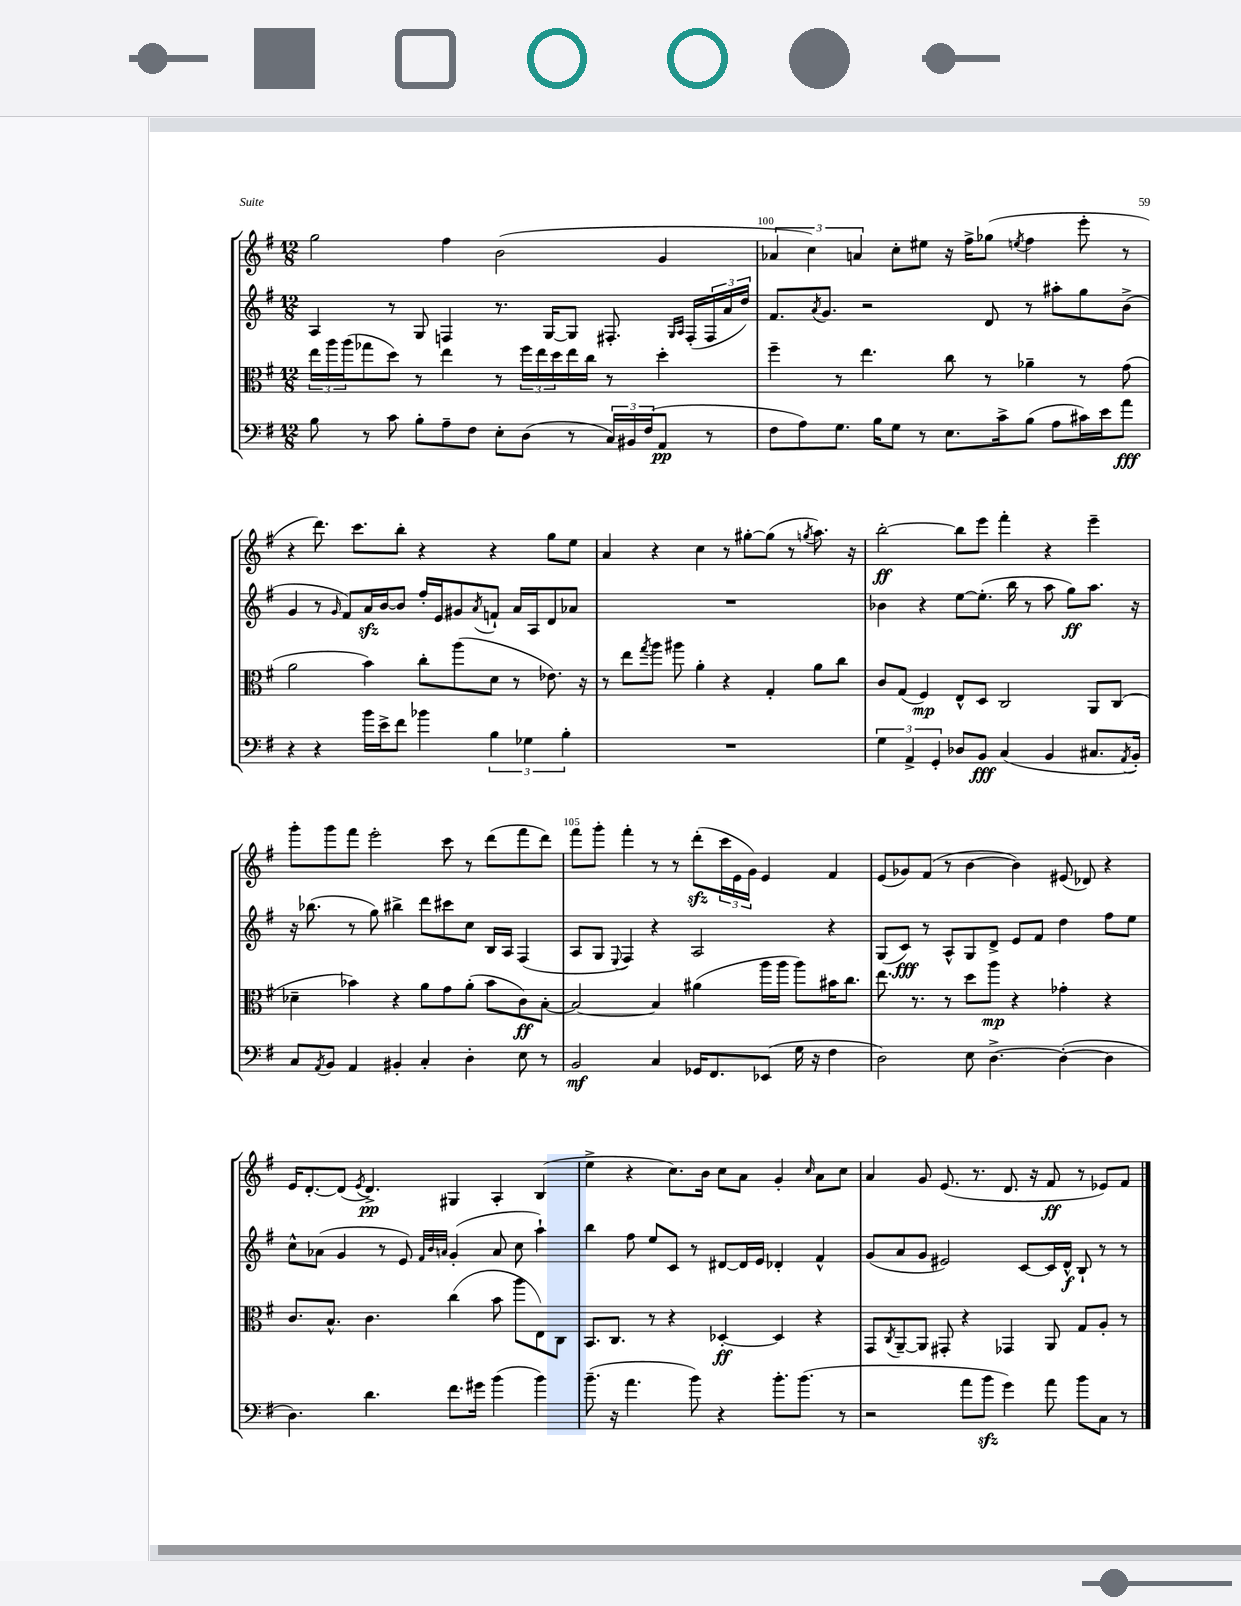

**kern	**kern	**kern	**kern
*staff4	*staff3	*staff2	*staff1
*clefF4	*clefC3	*clefG2	*clefG2
*k[f#]	*k[f#]	*k[f#]	*k[f#]
*M12/8	*M12/8	*M12/8	*M12/8
8B\	24ee\LL	4A/	2gg\
.	24aa\	.	.
.	(24aa\J	.	.
8r	8gg-\	.	.
8c\	8dd\J)	8r	.
8B'\L	8r	8G/	.
8A~\	4ee\	4F/	4ff#\
8F#\J	.	.	.
8E'\L	8r	8.r	(2b\
(8D\J	24ff#\LL	.	.
.	24ee\	.	.
.	.	[16G/LK	.
.	24dd\	.	.
8r	16ee\	8G/]J	.
.	16cc\JJ	.	.
24C/LL)	8r	8.F#'/	.
24BB#/	.	.	.
(24F#/J	.	.	.
8AA/J	4dd'\	.	4g/
.	.	16qqG/LL	.
.	.	16qqA/JJ	.
.	.	(16F#'/LL	.
8r	.	24F#/	.
.	.	24a/	.
.	.	24dd/JJ)	.
=	=	=	=
8F#\L	4ff#~\	8.f#/L	6a-/
8A\)	.	.	.
.	.	.	6cc\)
.	.	8qa/	.
.	.	8.g/J	.
8.G\J	8r	.	.
.	.	.	6a/
.	4.ee\	2r	.
16B\LK	.	.	.
8G\J	.	.	8cc'\L
8r	.	.	8ee#\J
8.E\L	8cc\	.	16r
.	.	.	16ff#^\LK
.	8r	8d/	(8gg-\J
16c^\k	.	.	.
.	.	.	8qee/
(8B\J	4a-~\	8r	4ff#\
8A\L	.	8aa#'\L	.
16c#\L)	8r	8gg\	8eee'\
16e\J	.	.	.
8a\J	(8g\	(8b^\J	8r
=	=	=	=
4r	2a\	4g/	4r
4r	.	8r	8.ddd\)
.	.	16qqg/	.
.	.	8f#/L)	.
.	.	.	8.ccc\L
16b\LL	4b\)	16a/L	.
16e^\J	.	[16b/J	.
8f#\J	.	8b/]J	8bb'\J
4b-\	8cc'\L	16ff#'/LL	4r
.	.	16e/J	.
.	(8aa\	8g#/	.
.	.	8qa/	.
6B\	8d\J	8f`/J	4r
.	8r	16a/LL	.
6G-\	.	.	.
.	.	16A/J	.
.	8.e-\)	8d/	8gg\L
6B'\	.	.	.
.	.	8a-/J	8ee\J
.	16r	.	.
=	=	=	=
1.r	8r	1.r	4a/
.	8ee\L	.	.
.	8qgg/	.	.
.	8aa\J	.	4r
.	8aa#\	.	.
.	4a'\	.	4cc\
.	4r	.	8r
.	.	.	[8gg#'\L
.	4G'/	.	(8gg#\]J
.	.	.	8r
.	.	.	8qgg/
.	8a\L	.	8.aa\)
.	8cc\J	.	.
.	.	.	16r
=	=	=	=
6G\	8c/L	4b-\	[2bb'\
.	(8G/J	.	.
6AA^/	.	.	.
.	4F#/)	4r	.
6GG'/	.	.	.
8D-/L	8E^^/L	[8ee\L	8bb\]L
8BB/J	8D/J	(8.ee'\]J	8eee\J
(4C/	2C/	.	4fff#'\
.	.	16bb\	.
.	.	8r	.
4BB/	.	8aa\	4r
.	.	8gg\L)	.
8.C#/L	8AA/L	8.aa\J	4eee~\
.	(8C/J	.	.
8qAA/	.	.	.
16BB'/Jk)	.	16r	.
=	=	=	=
8C/L	4d-~\	16r	8ggg'\L
.	.	(8.bb-\	.
8qAA/	.	.	.
8BB/J	.	.	8ggg\
4AA/	4b-\)	8r	8fff#\J
.	.	8gg\)	2eee'\
4BB#'/	4r	4bb#^\	.
4C'/	8a\L	8ddd\L	.
.	8g\	8ccc#\	8ccc\
4D'\	(8a'\J	8cc\J	8r
.	8b-\L	16B/LL	(8ddd\L
.	.	16A/JJ	.
8E\	8c\)	(4F#/	8fff#\
8r	[8B'\J	.	8ddd\J)
=	=	=	=
2BB/	2B/_	8A/L	8fff#\L
.	.	8G/J	8ggg'\J
.	.	8qqE/	.
.	.	4F#/)	4fff#'\
4C/	4B/]	4r	8r
.	.	.	8r
16GG-/LK	(4a#\	2A/	(8ddd'\L
8.FF#/	.	.	.
.	.	.	24ccc\L
.	.	.	24e\
.	.	.	24g\JJ)
(8EE-/J	16aa\LL	.	4e/
.	16aa\JJ	.	.
16G\	8aa\L)	.	.
16r	.	.	.
4F#\	16b#\K	4r	4f#/
.	8.cc\J	.	.
=	=	=	=
2D\)	8.ee\	(8G/L	(8e/L
.	.	8c/J)	8g-/)
.	8.r	.	.
.	.	8r	(8f#/J
.	8r	8A^^/L	8r
8E\	8dd\L	8G/	[4b\
[4.D^\	8aa\J	8d^/J	.
.	4r	8e/L	4b\])
.	.	8f#/J	.
(4D'\_	4g-'\	4dd\	(8e#/
.	.	.	8d-/)
4D\]	4r	8ff#\L	4r
.	.	8ee\J	.
=	=	=	=
4.D\)	8.c/L	8cc^^\L	16e/LK
.	.	.	[8.d'/
.	.	(8a-\J	.
.	8.B^^/J	.	.
.	.	4g/	(8d/]J
.	.	.	8qe/
4.d\	4.c\	.	4.d^/)
.	.	8r	.
.	.	8e/)	.
.	.	32qqf#/LLL	.
.	.	32qqb/	.
.	.	32qqa/JJJ	.
8.f#\L	(4cc\	(4g'/	4G#/
16g#\Jk	.	.	.
(4b\	8b\	8a/	4A'/
.	8aa\L	8cc\	.
4b\)	8E\)	4aa`\)	(4B/
.	8C\J	.	.
=	=	=	=
(8.b~\	8.BB/L	4bb\	4ee^\
16r	8.C/J	.	.
4.a\	.	8ff#\	4r
.	8r	8ee/L	.
.	4r	8c/J	8.cc\L)
8b\)	.	8r	.
.	.	.	16b\Jk
4r	[4D-'/	[8d#/L	8cc\L
.	.	16d#/]L	8a\J
.	.	16e/JJ	.
8.b'\L	4D-/]	4d-'/	4g'/
(8.b\J	.	.	.
.	.	.	16qqcc/
.	4r	4f#^^/	8a\L
8r	.	.	8cc\J
=	=	=	=
2r	8GG/L	(8g/L	4a/
.	8qC/	.	.
.	[8AA~/	8a/	.
.	8AA/]J	8g/J	8g/
.	8GG#'/	2e#/)	(8.e/
8a\L	4r	.	.
.	.	.	8.r
8b\J	.	.	.
4g\)	4GG-/	.	8.d/
.	.	[8c/L	.
.	.	.	16r
8a\	8AA/	16c/]L	8f#/
.	.	16d^^/JJ	.
8b\L	8G/L	8B`/	8r
8C\J	8A'/J	8r	8e-/L)
8r	8r	8r	8f#/J
==	==	==	==
*-	*-	*-	*-
